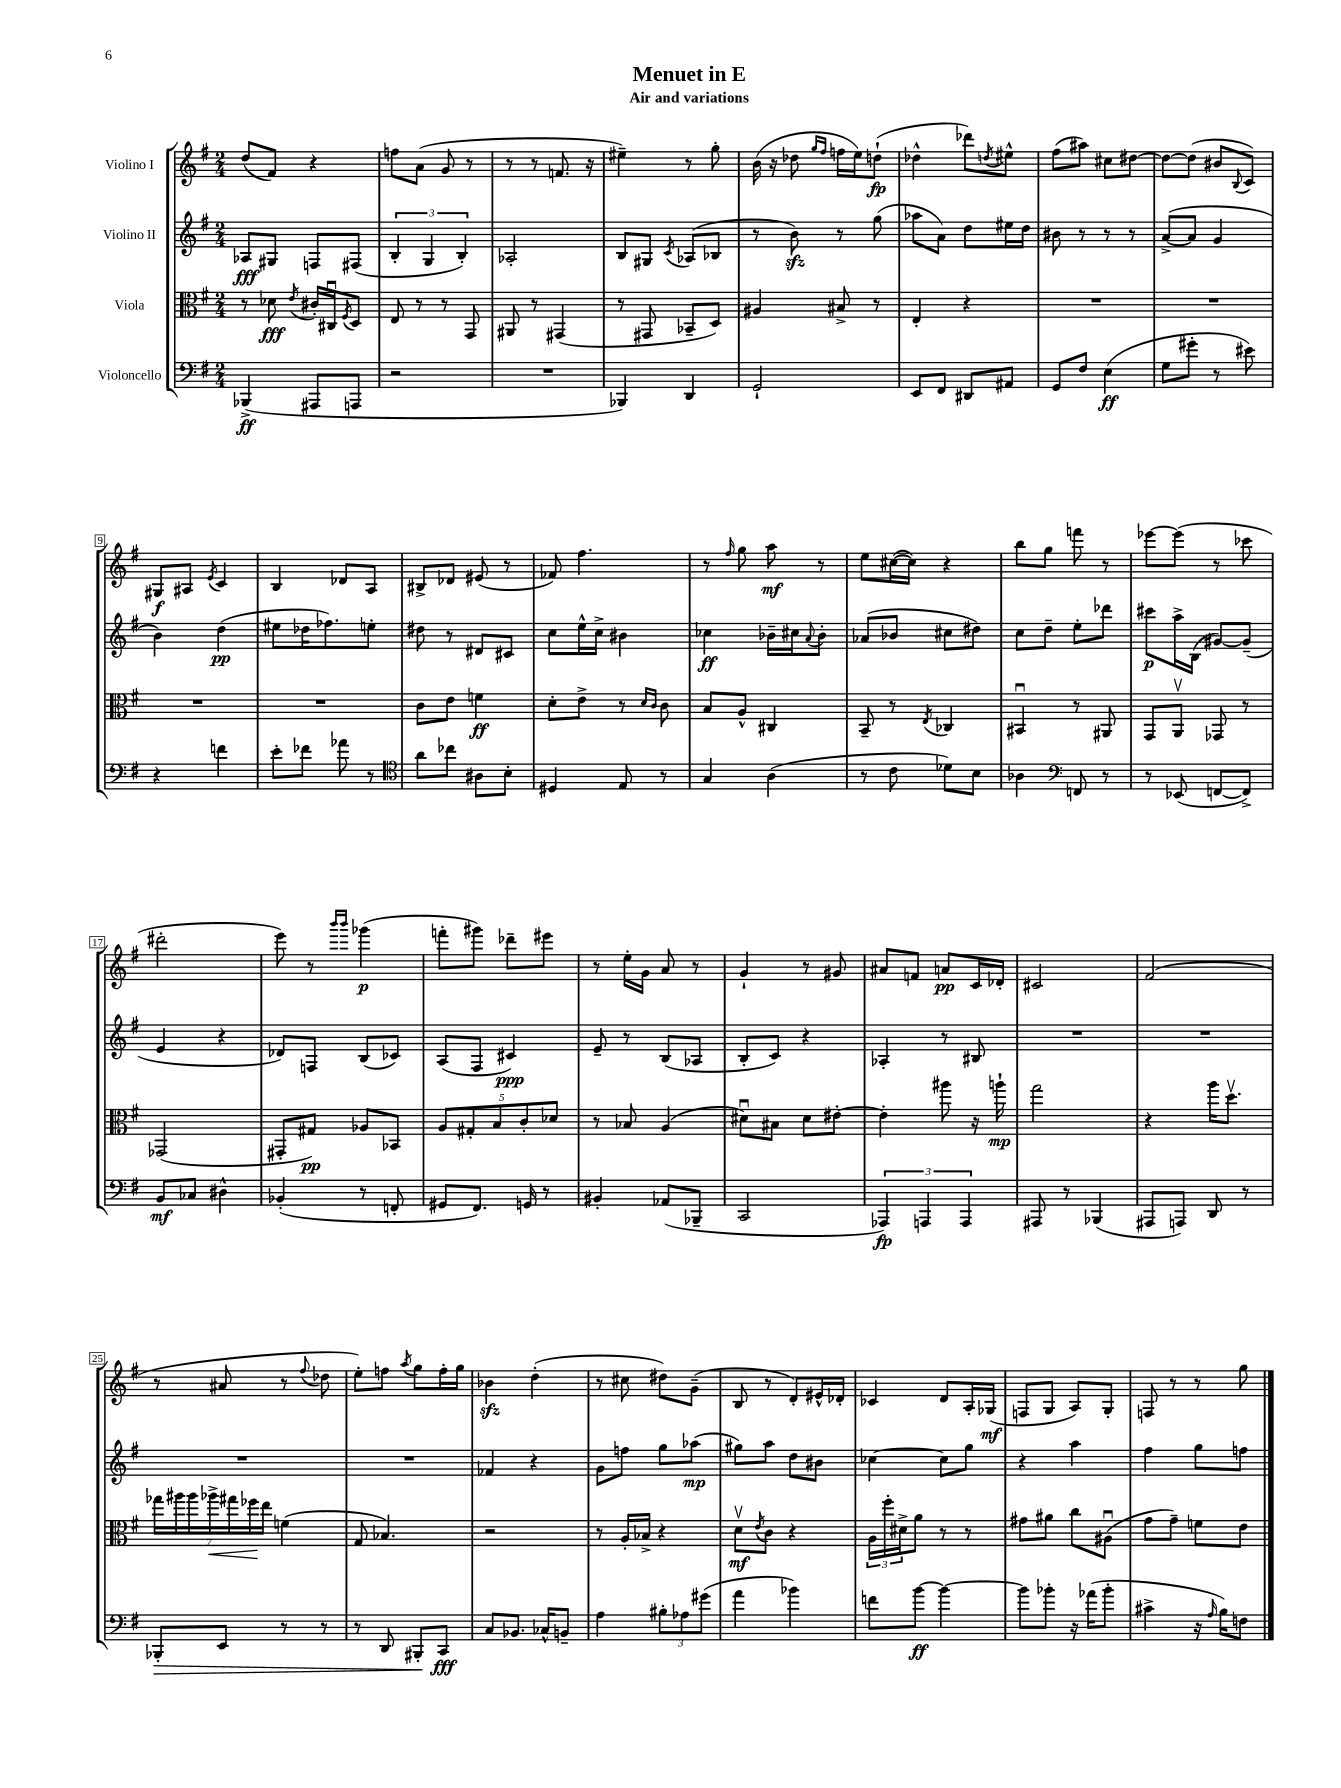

**kern	**dynam	**kern	**dynam	**kern	**dynam	**kern	**dynam
*part4	*part4	*part3	*part3	*part2	*part2	*part1	*part1
*staff4	*staff4	*staff3	*staff3	*staff2	*staff2	*staff1	*staff1
*I"Violoncello	*	*I"Viola	*	*I"Violino II	*	*I"Violino I	*
*clefF4	*	*clefC3	*	*clefG2	*	*clefG2	*
*k[f#]	*	*k[f#]	*	*k[f#]	*	*k[f#]	*
*M2/4	*	*M2/4	*	*M2/4	*	*M2/4	*
=1	=1	=1	=1	=1	=1	=1	=1
(4BBB-X^/	ff	8r	.	8A-X/L	fff	(8dd/L	.
.	.	8d-X\	fff	8G#X/J	.	8f#/J)	.
.	.	8qe/	.	.	.	.	.
8AAA#X/L	.	16c#X'/LL	.	8Fn/L	.	4r	.
.	.	16C#Xu/J	.	.	.	.	.
.	.	8qF#/	.	.	.	.	.
8AAAn/J	.	8D/J	.	(8F#X/J	.	.	.
=2	=2	=2	=2	=2	=2	=2	=2
2r	.	8E/	.	6B'/	.	8ffn\L	.
.	.	8r	.	.	.	(8a\J	.
.	.	.	.	6G/	.	.	.
.	.	8r	.	.	.	8g/	.
.	.	.	.	6B'/)	.	.	.
.	.	8GG/	.	.	.	8r	.
=3	=3	=3	=3	=3	=3	=3	=3
2r	.	8AA#X/	.	2A-X'/	.	8r	.
.	.	8r	.	.	.	8r	.
.	.	(4GG#X/	.	.	.	8.fn/	.
.	.	.	.	.	.	16r	.
=4	=4	=4	=4	=4	=4	=4	=4
4BBB-X/)	.	8r	.	8B/L	.	4ee#X~\)	.
.	.	8GG#X/	.	8G#X/J	.	.	.
.	.	.	.	8qc/	.	.	.
4DD/	.	8BB-X~/L	.	(8A-X/L	.	8r	.
.	.	8D/J)	.	8B-X/J	.	8gg'\	.
=5	=5	=5	=5	=5	=5	=5	=5
2GG`/	.	4A#X/	.	8r	.	(16b\	.
.	.	.	.	.	.	16r	.
.	.	.	.	8bzz\)	.	8dd-X\	.
.	.	.	.	.	.	16qqgg/LL	.
.	.	.	.	.	.	16qqff#/JJ	.
.	.	8B#X^/	.	8r	.	16ffn\LL	.
.	.	.	.	.	.	16ee\J)	.
.	.	8r	.	(8gg\	.	(8ddn`\J	fp
=6	=6	=6	=6	=6	=6	=6	=6
8EE/L	.	4E'/	.	8aa-X\L	.	4dd-X^^\	.
8FF#/J	.	.	.	8a\J)	.	.	.
8DD#X/L	.	4r	.	8dd\L	.	8ddd-X\L)	.
.	.	.	.	.	.	8qddn/	.
8AA#X/J	.	.	.	16ee#X\L	.	8ee#X^^\J	.
.	.	.	.	16dd\JJ	.	.	.
=7	=7	=7	=7	=7	=7	=7	=7
8GG/L	.	2r	.	8b#X\	.	(8ff#\L	.
8F#/J	.	.	.	8r	.	8aa#X\J)	.
(4E\	ff	.	.	8r	.	8cc#X\L	.
.	.	.	.	8r	.	[8dd#X\J	.
=8	=8	=8	=8	=8	=8	=8	=8
8G\L	.	2r	.	([8a^/L	.	8dd#\L_	.
8g#X'\J	.	.	.	8a/J]	.	(8dd#\J]	.
8r	.	.	.	4g/	.	8b#X/L	.
.	.	.	.	.	.	8qqB/	.
8e#X\)	.	.	.	.	.	8c/J)	.
!!LO:LB:g=z
=9	=9	=9	=9	=9	=9	=9	=9
4r	.	2r	.	4b\)	.	8G#X/L	f
.	.	.	.	.	.	8A#X/J	.
.	.	.	.	.	.	8qe/	.
4fn\	.	.	.	(4dd\	pp	4c/	.
=10	=10	=10	=10	=10	=10	=10	=10
8e'\L	.	2r	.	8ee#X\L	.	4B/	.
8f-X\J	.	.	.	16dd-X\K	.	.	.
.	.	.	.	8.ff-X\)	.	.	.
8a-X\	.	.	.	.	.	8d-X/L	.
8r	.	.	.	8een'\J	.	8A/J	.
=11	=11	=11	=11	=11	=11	=11	=11
*clefC4	*	*	*	*	*	*	*
8a\L	.	8c\L	.	8dd#X\	.	8B#X^/L	.
8cc-X\J	.	8e\J	.	8r	.	8d-X/J	.
8A#X\L	.	4fn\	ff	8d#X/L	.	(8e#X/	.
8B'\J	.	.	.	8c#X/J	.	8r	.
=12	=12	=12	=12	=12	=12	=12	=12
4D#X/	.	8d'\L	.	8cc\L	.	8f-X/)	.
.	.	8e^\J	.	16ee^^\L	.	4.ff#\	.
.	.	.	.	16cc^\JJ	.	.	.
8E/	.	8r	.	4b#X\	.	.	.
.	.	16qqd/LL	.	.	.	.	.
.	.	16qqc/JJ	.	.	.	.	.
8r	.	8c\	.	.	.	.	.
=13	=13	=13	=13	=13	=13	=13	=13
4G/	.	8B/L	.	4cc-X\	ff	8r	.
.	.	.	.	.	.	16qqff#/	.
.	.	8A^^/J	.	.	.	8gg\	.
(4A\	.	4C#X/	.	16b-X~\LL	.	8aa\	mf
.	.	.	.	16cc#X\J	.	.	.
.	.	.	.	8qqa/	.	.	.
.	.	.	.	8b-'\J	.	8r	.
=14	=14	=14	=14	=14	=14	=14	=14
8r	.	8BB~/	.	(8a-X/L	.	8ee\L	.
8c\	.	8r	.	8b-X/J	.	([16cc#X\L	.
.	.	.	.	.	.	16cc#\JJ])	.
.	.	8qE/	.	.	.	.	.
8d-X\L)	.	4C-X/	.	8cc#X\L	.	4r	.
8B\J	.	.	.	8dd#X\J)	.	.	.
=15	=15	=15	=15	=15	=15	=15	=15
4A-X\	.	4BB#Xu/	.	8cc\L	.	8bb\L	.
.	.	.	.	8dd~\J	.	8gg\J	.
*clefF4	*	*	*	*	*	*	*
8FFn/	.	8r	.	8ee'\L	.	8fffn\	.
8r	.	8AA#X/	.	8ddd-X\J	.	8r	.
=16	=16	=16	=16	=16	=16	=16	=16
8r	.	8GG/L	.	8ccc#X\L	p	[8eee-X\L	.
(8EE-X/	.	8AAv/J	.	16aa^\L	.	(8eee-\J]	.
.	.	.	.	(16B\JJ	.	.	.
[8FFn/L	.	8GG-X/	.	[8g#X/L)	.	8r	.
8FF^/J])	.	8r	.	(8g#~/J]	.	8ccc-X\	.
!!LO:LB:g=z
=17	=17	=17	=17	=17	=17	=17	=17
8BB/L	mf	(2GG-X/	.	4e/	.	2ddd#X'\	.
8C-X/J	.	.	.	.	.	.	.
4D#X^^\	.	.	.	4r	.	.	.
=18	=18	=18	=18	=18	=18	=18	=18
(4BB-X'/	.	8GG#X'/L	.	8d-X/L)	.	8eee\)	.
.	.	8G#X/J)	pp	8Fn/J	.	8r	.
.	.	.	.	.	.	16qqbbb/LL	.
.	.	.	.	.	.	16qqbbb/JJ	.
8r	.	8A-X/L	.	(8B/L	.	(4ggg-X\	p
8FFn'/	.	8BB-X/J	.	8c-X/J)	.	.	.
=19	=19	=19	=19	=19	=19	=19	=19
8GG#X/L	.	10A/L	.	(8A/L	.	8fffn'\L	.
.	.	10G#X'/	.	.	.	.	.
8.FF#/J)	.	.	.	8F#/J	.	8ggg#X\J)	.
.	.	10B/	.	.	.	.	.
.	.	.	.	4c#X/)	ppp	8ddd-X~\L	.
.	.	10c'/	.	.	.	.	.
16GGn/	.	.	.	.	.	.	.
8r	.	.	.	.	.	8eee#X\J	.
.	.	10d-X/J	.	.	.	.	.
=20	=20	=20	=20	=20	=20	=20	=20
4BB#X'/	.	8r	.	8e~/	.	8r	.
.	.	8B-X/	.	8r	.	16ee'\LL	.
.	.	.	.	.	.	16g\JJ	.
(8AA-X/L	.	(4A/	.	(8B/L	.	8a/	.
8BBB-X~/J	.	.	.	8A-X/J	.	8r	.
=21	=21	=21	=21	=21	=21	=21	=21
2CC/	.	8d#Xu\L)	.	8B'/L	.	4g`/	.
.	.	8B#X\J	.	8c/J)	.	.	.
.	.	8d#\L	.	4r	.	8r	.
.	.	[8e#X'\J	.	.	.	8g#X/	.
=22	=22	=22	=22	=22	=22	=22	=22
6AAA-X/)	fp	4e#'\]	.	4A-X'/	.	8a#X/L	.
.	.	.	.	.	.	8fn/J	.
6AAAn/	.	.	.	.	.	.	.
.	.	8aa#X\	.	8r	.	8an/L	pp
6AAA/	.	.	.	.	.	.	.
.	.	16r	.	8B#X/	.	16c/L	.
.	.	16aan`\	mp	.	.	16d-X'/JJ	.
=23	=23	=23	=23	=23	=23	=23	=23
8AAA#X/	.	2gg\	.	2r	.	2c#X/	.
8r	.	.	.	.	.	.	.
(4BBB-X/	.	.	.	.	.	.	.
=24	=24	=24	=24	=24	=24	=24	=24
8AAA#X/L	.	4r	.	2r	.	(2f#/	.
8AAAn/J)	.	.	.	.	.	.	.
8DD/	.	16aa\KL	.	.	.	.	.
.	.	8.ddv\J	.	.	.	.	.
8r	.	.	.	.	.	.	.
!!LO:LB:g=z
=25	=25	=25	=25	=25	=25	=25	=25
!	!LO:HP:b	!	!	!	!	!	!
8BBB-X'/L	>	28gg-X\LL	.	2r	.	8r	.
.	.	28aa#X\	.	.	.	.	.
.	.	28aa#\	.	.	.	.	.
!	!	!	!LO:HP:b	!	!	!	!
.	.	28aa-X^\	<	.	.	.	.
8EE/J	.	.	.	.	.	8a#X/	.
.	.	28gg#X\	.	.	.	.	.
.	.	28ff-X\	.	.	.	.	.
.	.	28ee\JJ	[	.	.	.	.
8r	.	(4fn\	.	.	.	8r	.
.	.	.	.	.	.	8qqff#/	.
8r	.	.	.	.	.	8dd-X\	.
=26	=26	=26	=26	=26	=26	=26	=26
8r	.	8G/	.	2r	.	8ee'\L)	.
8DD/	.	4.B-X/)	.	.	.	8ffn\J	.
.	.	.	.	.	.	8qaa/	.
8BBB#X'/L	.	.	.	.	.	8gg\L	.
8CC/J	] fff	.	.	.	.	16ff'\L	.
.	.	.	.	.	.	16gg\JJ	.
=27	=27	=27	=27	=27	=27	=27	=27
8C/L	.	2r	.	4f-X/	.	4b-Xzz\	.
8.BB-X/J	.	.	.	.	.	.	.
.	.	.	.	4r	.	(4dd'\	.
16C-X^^/KL	.	.	.	.	.	.	.
8BBn~/J	.	.	.	.	.	.	.
=28	=28	=28	=28	=28	=28	=28	=28
4A\	.	8r	.	8g\L	.	8r	.
.	.	16A'/LL	.	8ffn\J	.	8cc#X\	.
.	.	16B-X^/JJ	.	.	.	.	.
12B#X'\L	.	4r	.	8gg\L	.	8dd#X\L)	.
12A-X\	.	.	.	.	.	.	.
.	.	.	.	(8aa-X\J	mp	(8g~\J	.
(12g#X\J	.	.	.	.	.	.	.
=29	=29	=29	=29	=29	=29	=29	=29
4a\	.	8dv\L	mf	8gg#X\L)	.	8B/	.
.	.	8qe/	.	.	.	.	.
.	.	8c\J	.	8aa\J	.	8r	.
4b-X\)	.	4r	.	8dd\L	.	8d'/L)	.
.	.	.	.	8b#X\J	.	16e#X^^/L	.
.	.	.	.	.	.	16d-X'/JJ	.
=30	=30	=30	=30	=30	=30	=30	=30
8fn\L	.	24A\LL	.	[4cc-X\	.	4c-X/	.
.	.	24ff#'\	.	.	.	.	.
.	.	24d#X^\J	.	.	.	.	.
[8b\J	ff	8a\J	.	.	.	.	.
4b\_	.	8r	.	8cc-\L]	.	8d/L	.
.	.	8r	.	8gg\J	.	16A'/L	.
.	.	.	.	.	.	(16G-X/JJ	mf
=31	=31	=31	=31	=31	=31	=31	=31
8b\L]	.	8g#X\L	.	4r	.	8Fn/L	.
8b-X'\J	.	8a#X\J	.	.	.	8G/J	.
16r	.	8cc\L	.	4aa\	.	8A/L)	.
(16a-X\KL	.	.	.	.	.	.	.
8b-'\J	.	(8A#Xu\J	.	.	.	8G'/J	.
=32	=32	=32	=32	=32	=32	=32	=32
4c#X^\	.	8g\L	.	4ff#\	.	8Fn/	.
.	.	8g~\J)	.	.	.	8r	.
16r	.	8fn\L	.	8gg\L	.	8r	.
16qqA/	.	.	.	.	.	.	.
16B\KL)	.	.	.	.	.	.	.
8Fn\J	.	8e\J	.	8ffn\J	.	8gg\	.
==	==	==	==	==	==	==	==
*-	*-	*-	*-	*-	*-	*-	*-
